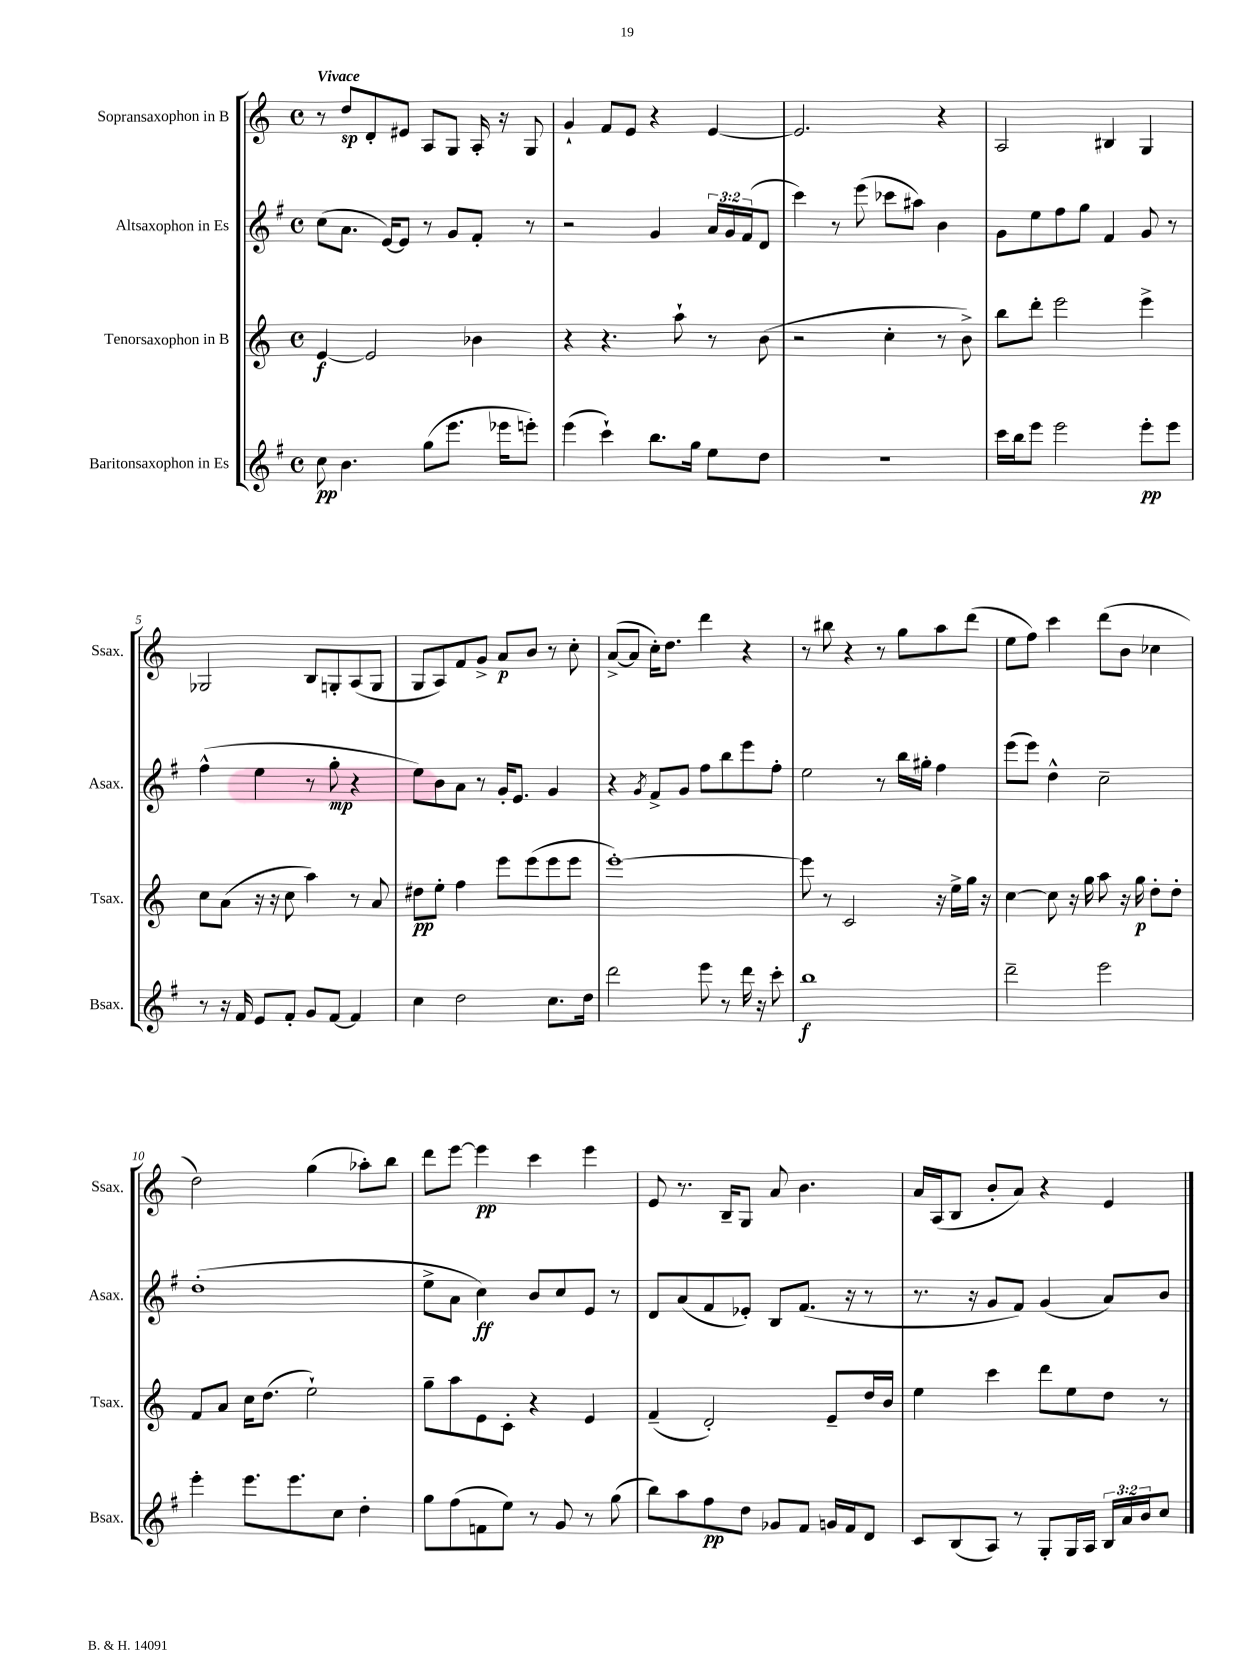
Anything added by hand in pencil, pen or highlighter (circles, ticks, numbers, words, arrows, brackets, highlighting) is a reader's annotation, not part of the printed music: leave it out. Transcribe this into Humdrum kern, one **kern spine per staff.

**kern	**dynam	**kern	**dynam	**kern	**dynam	**kern	**dynam
*part4	*part4	*part3	*part3	*part2	*part2	*part1	*part1
*staff4	*staff4	*staff3	*staff3	*staff2	*staff2	*staff1	*staff1
*I"Baritonsaxophon in Es	*	*I"Tenorsaxophon in B	*	*I"Altsaxophon in Es	*	*I"Sopransaxophon in B	*
*I'Bsax.	*	*I'Tsax.	*	*I'Asax.	*	*I'Ssax.	*
*clefG2	*	*clefG2	*	*clefG2	*	*clefG2	*
*k[f#]	*	*k[]	*	*k[f#]	*	*k[]	*
*M4/4	*	*M4/4	*	*M4/4	*	*M4/4	*
*met(c)	*	*met(c)	*	*met(c)	*	*met(c)	*
=1	=1	=1	=1	=1	=1	=1	=1
!	!	!	!	!	!	!LO:TX:a:B:t=Vivace	!
8cc\	pp	[4e/	f	(8cc\L	.	8r	.
4.b\	.	.	.	8.a\J	.	8dd/L	sp
.	.	2e/]	.	.	.	8d'/	.
.	.	.	.	[16e/KL)	.	.	.
.	.	.	.	8e/J]	.	8e#X/J	.
(8gg\L	.	.	.	8r	.	8A/L	.
8.eee\J	.	.	.	8g/L	.	8G/J	.
.	.	4b-X\	.	8f#'/J	.	16A'/	.
16eee-X\KL	.	.	.	.	.	16r	.
8eeen'\J)	.	.	.	8r	.	8G/	.
=2	=2	=2	=2	=2	=2	=2	=2
(4eee\	.	4r	.	2r	.	4g`/	.
4ccc`\)	.	4.r	.	.	.	8f/L	.
.	.	.	.	.	.	8e/J	.
8.bb\L	.	.	.	4g/	.	4r	.
.	.	8aa`\	.	.	.	.	.
16gg\Jk	.	.	.	.	.	.	.
8ee\L	.	8r	.	24a/LL	.	[4e/	.
.	.	.	.	24g/	.	.	.
.	.	.	.	(24f#/J	.	.	.
8dd\J	.	(8b\	.	8d/J	.	.	.
=3	=3	=3	=3	=3	=3	=3	=3
1r	.	2r	.	4ccc\)	.	2.e/]	.
.	.	.	.	8r	.	.	.
.	.	.	.	(8eee\	.	.	.
.	.	4cc'\	.	8ccc-X\L	.	.	.
.	.	.	.	8aa#X\J)	.	.	.
.	.	8r	.	4b\	.	4r	.
.	.	8b^\)	.	.	.	.	.
=4	=4	=4	=4	=4	=4	=4	=4
16ccc\LL	.	8bb\L	.	8g\L	.	2A/	.
16bb\J	.	.	.	.	.	.	.
8eee\J	.	8ddd'\J	.	8ee\	.	.	.
2eee\	.	2eee\	.	8ff#\	.	.	.
.	.	.	.	8gg\J	.	.	.
.	.	.	.	4f#/	.	4B#X/	.
8eee'\L	pp	4eee^\	.	8g/	.	4G/	.
8eee\J	.	.	.	8r	.	.	.
!!LO:LB:g=z
=5	=5	=5	=5	=5	=5	=5	=5
8r	.	8cc\L	.	(4ff#^^\	.	2G-X/	.
16r	.	(8a\J	.	.	.	.	.
16f#/	.	.	.	.	.	.	.
8e/L	.	16r	.	4ee\	.	.	.
.	.	16r	.	.	.	.	.
8f#'/J	.	8cc\	.	.	.	.	.
8g/L	.	4aa\)	.	8r	.	8B/L	.
[8f#/J	.	.	.	8gg'\	mp	8Gn'/	.
4f#/]	.	8r	.	4r	.	(8A/	.
.	.	8a/	.	.	.	8G/J	.
=6	=6	=6	=6	=6	=6	=6	=6
4cc\	.	8dd#X\L	pp	8ee\L)	.	8G/L	.
.	.	8ee'\J	.	8b\	.	8A/)	.
2dd\	.	4ff\	.	8a\J	.	8f/	.
.	.	.	.	8r	.	8g^/J	.
.	.	8eee\L	.	16g'/KL	.	8a/L	p
.	.	.	.	8.e/J	.	.	.
.	.	(8eee\	.	.	.	8b/J	.
8.cc\L	.	8eee\	.	4g/	.	8r	.
.	.	8eee\J	.	.	.	8cc'\	.
16dd\Jk	.	.	.	.	.	.	.
=7	=7	=7	=7	=7	=7	=7	=7
2ddd\	.	[1eee')	.	4r	.	([8a^/L	.
.	.	.	.	.	.	8a/J]	.
.	.	.	.	8qg/	.	.	.
.	.	.	.	8f#^/L	.	16cc'\KL)	.
.	.	.	.	.	.	8.dd\J	.
.	.	.	.	8g/J	.	.	.
8eee\	.	.	.	8ff#\L	.	4ddd\	.
8r	.	.	.	8bb\	.	.	.
16ddd\	.	.	.	8eee\	.	4r	.
16r	.	.	.	.	.	.	.
8ccc'\	.	.	.	8ff#'\J	.	.	.
=8	=8	=8	=8	=8	=8	=8	=8
1bb	f	8eee\]	.	2ee\	.	8r	.
.	.	8r	.	.	.	8bb#X\	.
.	.	2c/	.	.	.	4r	.
.	.	.	.	8r	.	8r	.
.	.	.	.	16bb\LL	.	8gg\L	.
.	.	.	.	16gg#X'\JJ	.	.	.
.	.	16r	.	4ff#\	.	8aa\	.
.	.	16ee^\LL	.	.	.	.	.
.	.	16gg\JJ	.	.	.	(8ddd\J	.
.	.	16r	.	.	.	.	.
=9	=9	=9	=9	=9	=9	=9	=9
2ddd~\	.	[4cc\	.	(8eee\L	.	8ee\L	.
.	.	.	.	8eee\J)	.	8ff\J)	.
.	.	8cc\]	.	4dd^^\	.	4ccc\	.
.	.	16r	.	.	.	.	.
.	.	16gg\	.	.	.	.	.
2eee\	.	8aa\	.	2cc~\	.	(8ddd\L	.
.	.	16r	.	.	.	8b\J	.
.	.	16gg\	p	.	.	.	.
.	.	8dd'\L	.	.	.	4cc-X\	.
.	.	8dd'\J	.	.	.	.	.
!!LO:LB:g=z
=10	=10	=10	=10	=10	=10	=10	=10
4eee'\	.	8f/L	.	(1dd'	.	2dd\)	.
.	.	8a/J	.	.	.	.	.
8.eee\L	.	16cc\KL	.	.	.	.	.
.	.	(8.dd\J	.	.	.	.	.
8.eee\	.	.	.	.	.	.	.
.	.	2ee`\)	.	.	.	(4gg\	.
8cc\J	.	.	.	.	.	.	.
4dd'\	.	.	.	.	.	8aa-X'\L)	.
.	.	.	.	.	.	8bb\J	.
=11	=11	=11	=11	=11	=11	=11	=11
8gg\L	.	8gg~\L	.	8ee^\L	.	8ddd\L	.
(8ff#\	.	8aa\	.	8a\J	.	[8eee\J	.
8fn\	.	8e\	.	4cc\)	ff	4eee\]	pp
8ee\J)	.	8c'\J	.	.	.	.	.
8r	.	4r	.	8b/L	.	4ccc\	.
8g/	.	.	.	8cc/	.	.	.
8r	.	4e/	.	8e/J	.	4eee\	.
(8gg\	.	.	.	8r	.	.	.
=12	=12	=12	=12	=12	=12	=12	=12
8bb\L)	.	(4f~/	.	8d/L	.	8e/	.
8aa\	.	.	.	(8a/	.	8.r	.
8ff#\	pp	2d'/)	.	8f#/	.	.	.
.	.	.	.	.	.	16B~/KL	.
8dd\J	.	.	.	8e-X'/J)	.	8G/J	.
8g-X/L	.	.	.	8B/L	.	8a/	.
8f#/J	.	.	.	(8.f#/J	.	4.b\	.
16gn/LL	.	8e~/L	.	.	.	.	.
16f#/J	.	.	.	16r	.	.	.
8d/J	.	16dd/L	.	8r	.	.	.
.	.	16b/JJ	.	.	.	.	.
=13	=13	=13	=13	=13	=13	=13	=13
8c/L	.	4ee\	.	8.r	.	16a/LL	.
.	.	.	.	.	.	(16A/J	.
(8B/	.	.	.	.	.	8B/J	.
.	.	.	.	16r	.	.	.
8A/J)	.	4ccc\	.	8g/L	.	8b'/L	.
8r	.	.	.	8f#/J)	.	8a/J)	.
8G'/L	.	8ddd\L	.	(4g/	.	4r	.
16G/L	.	8ee\	.	.	.	.	.
16A/JJ	.	.	.	.	.	.	.
24B/LL	.	8dd\J	.	8a/L)	.	4e/	.
24a/	.	.	.	.	.	.	.
24b/J	.	.	.	.	.	.	.
8cc/J	.	8r	.	8b/J	.	.	.
==	==	==	==	==	==	==	==
*-	*-	*-	*-	*-	*-	*-	*-
